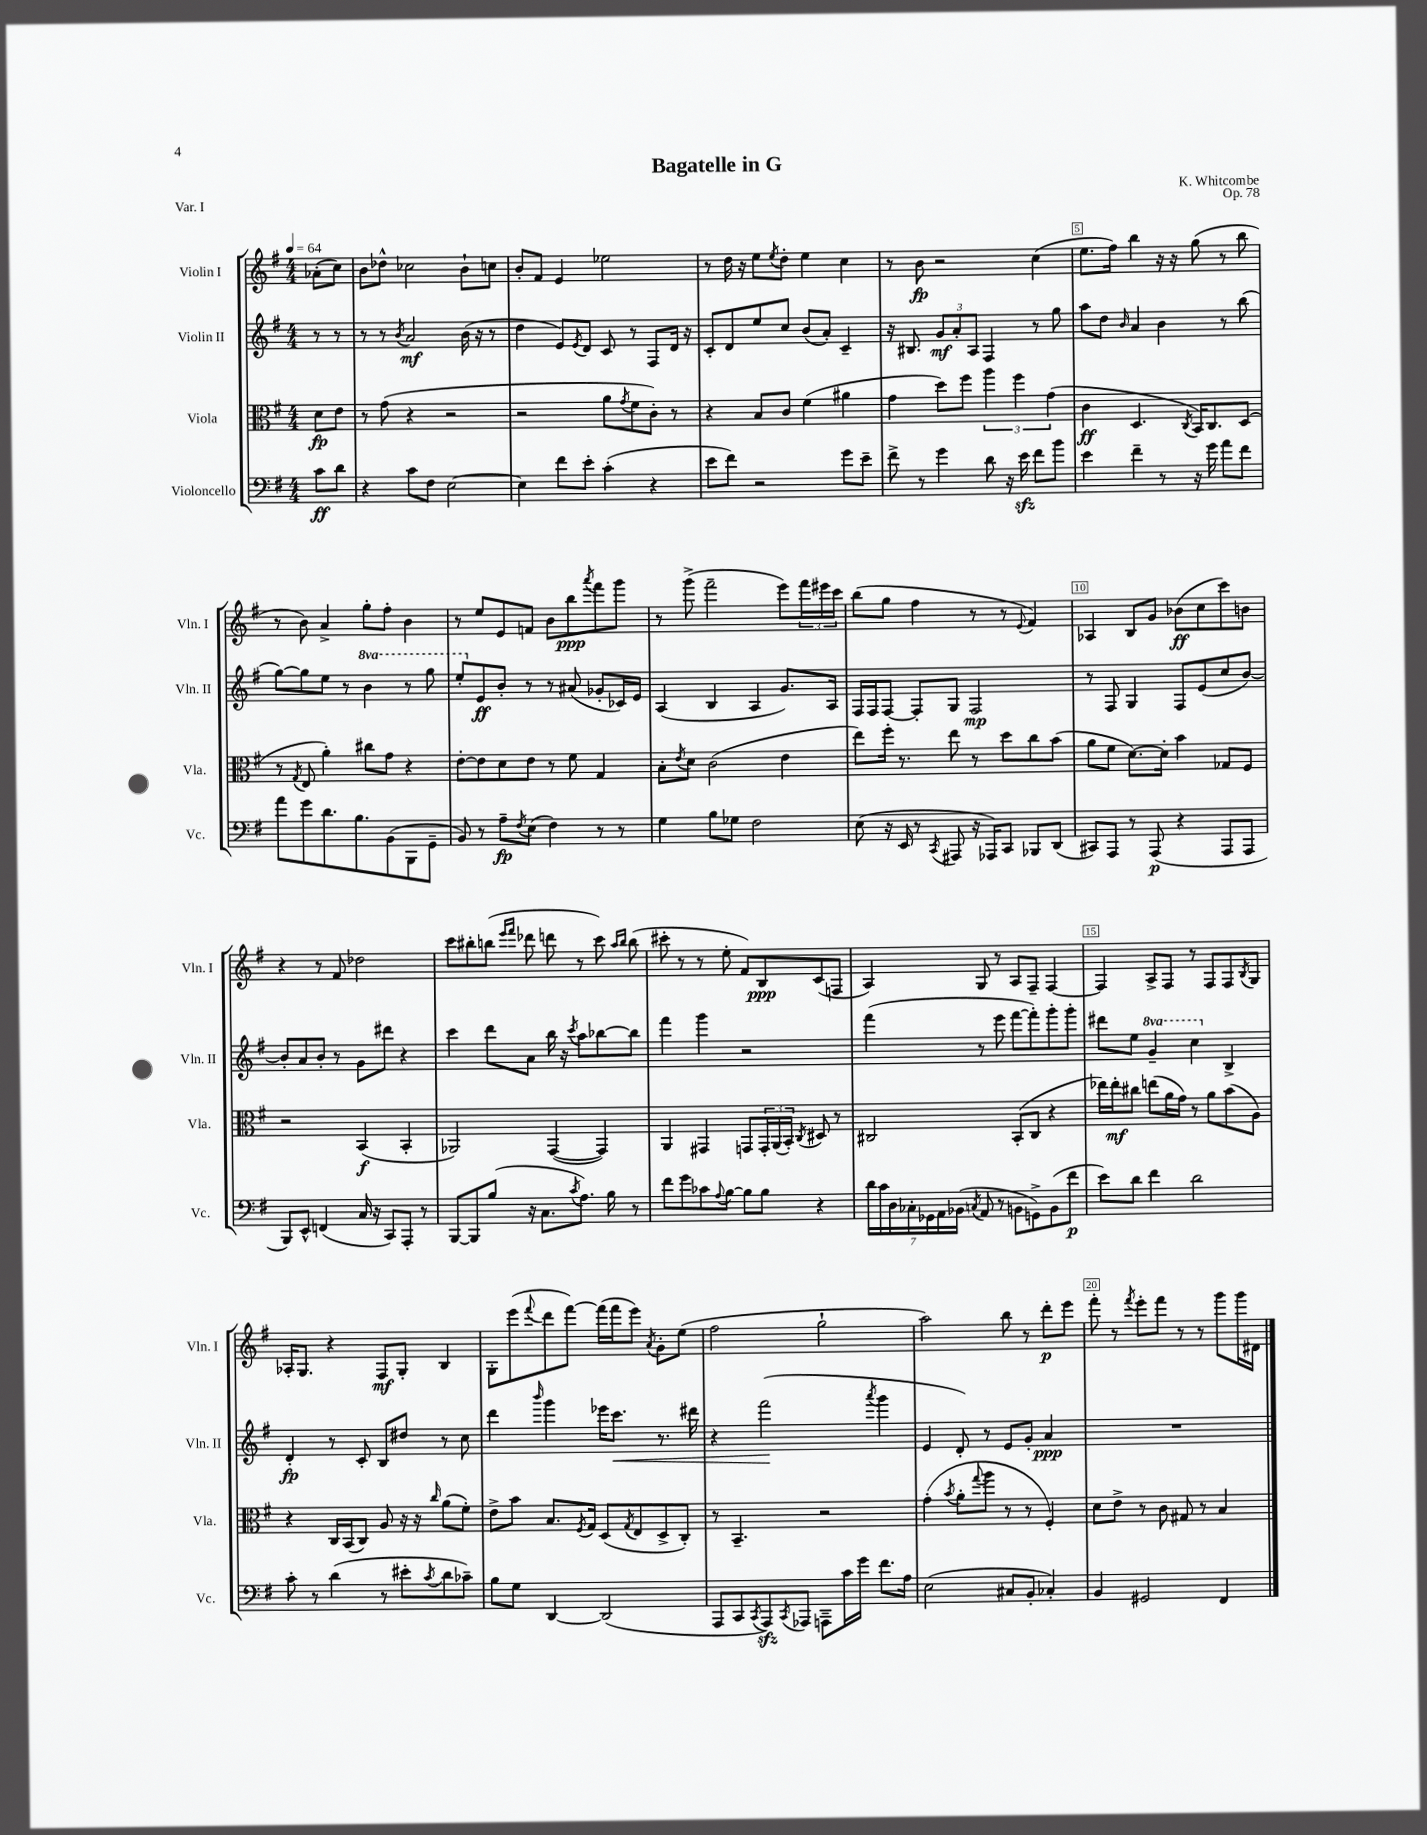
\header { title = "Bagatelle in G" composer = "K. Whitcombe" opus = "Op. 78" piece = "Var. I" }
<<
\new StaffGroup <<
\new Staff = "s0" \with { instrumentName = "Violin I" shortInstrumentName = "Vln. I" } {
    \clef treble \key g \major \numericTimeSignature \time 4/4 \partial 4 \tempo 4 = 64
    aes'8-.( c''8) |
    b'8 des''8-^ ces''2 b'8-! c''8 |
    b'8-. fis'8 e'4 ees''2 |
    r8 d''16 r16 e''8 \acciaccatura { e''8 } d''8-. e''4 c''4 |
    r8 b'8\fp r2 c''4( |
    e''8. fis''16) b''4 r16 r16 g''8( r8 b''8 |
    r8 b'8) a'4-> g''8-. fis''8-. b'4 |
    r8 e''8 e'8 f'8 b'8 b''8\ppp \acciaccatura { a'''8 } fis'''8 g'''8 |
    r8 g'''8->( fis'''2-- e'''8) \tuplet 3/2 { fis'''16 eis'''16 c'''16 } |
    b''8( g''8 fis''4 r8 r8 \appoggiatura { e'8 } fis'4) |
    aes4 b8 g'8 bes'8\ff( c''8 c'''8) b'8 |
    r4 r8 fis'8 des''2 |
    c'''8 bis''8-. b''8( \grace { e'''16 fis'''16 } des'''8 d'''8 r8 c'''8) \grace { a''16 b''16 } b''8( |
    cis'''8-. r8 r8 e''8-. fis'8) b8\ppp c'8( f8 |
    a4) g8 r8 a8 fis8-- fis4~ |
    fis4 a8-> fis8 r8 fis8 fis8 \acciaccatura { b8 } g8 |
    aes16-. g8. r4 fis8\mf g8-. b4 |
    g8-. e'''8( \appoggiatura { fis'''8 } d'''8 fis'''8~) fis'''16( fis'''16 e'''8) \acciaccatura { a'8 } g'8-. e''8( |
    fis''2 g''2-! |
    a''2) b''8 r8 d'''8-.\p e'''8 |
    fis'''8-. r8 \acciaccatura { fis'''8 } e'''8-. fis'''8 r8 r8 g'''8 g'''16 dis'16 \bar "|." |
}
\new Staff = "s1" \with { instrumentName = "Violin II" shortInstrumentName = "Vln. II" } {
    \clef treble \key g \major \numericTimeSignature \time 4/4 \set Staff.ottavationMarkups = #ottavation-simple-ordinals \partial 4
    r8 r8 |
    r8 r8 \acciaccatura { b'8 } a'2\mf b'16( r16 r8 |
    d''4 e'8) \acciaccatura { e'8 } d'8 c'8 r8 fis8 d'16 r16 |
    c'8-. d'8 e''8 c''8 b'8( a'8-.) c'4-- |
    r16 bis8. \tuplet 3/2 { g'8\mf a'8-. a8 } fis4 r8 g''8 |
    a''8 d''8 \grace { b'16 } a'4 b'4 r8 b''8( |
    g''8~) g''8 e''8 r8 \ottava #1 b''4 r8 g'''8 |
    e'''8-. \ottava #0 e'8\ff b'8-. r8 r8 ais'8( ges'8-. ces'16) e'16 |
    a4( b4 a4 g'8.) a16 |
    fis16 fis16 fis8~ fis8-. g8 fis2\mp |
    r8 fis8 g4 fis8 e'8( c''8 b'8~) |
    b'8-. a'8 b'8-. r8 g'8 dis'''8 r4 |
    c'''4 d'''8 a'8 b''16 r16 \acciaccatura { c'''8 } a''8 bes''8~ bes''8 |
    fis'''4 g'''4 r2 |
    fis'''4( r8 e'''8 fis'''8~ fis'''8-.) g'''8-. g'''8-. |
    dis'''8 e''8 \ottava #1 g''4-- c'''4 \ottava #0 b4-> |
    d'4-.\fp r8 c'8-. b8 dis''8 r8 c''8 |
    d'''4 \grace { b'''16 } g'''4 ees'''16 c'''8.\< r8. dis'''16 |
    r4 fis'''2\!( \acciaccatura { a'''8 } g'''4 |
    e'4 d'8-.) r8 e'8 g'8-. a'4\ppp |
    R1 \bar "|." |
}
\new Staff = "s2" \with { instrumentName = "Viola" shortInstrumentName = "Vla." } {
    \clef alto \key g \major \numericTimeSignature \time 4/4 \partial 4
    d'8\fp e'8 |
    r8 g'8( r4 r2 |
    r2 a'8 \acciaccatura { g'8 } fis'8 c'8-.) r8 |
    r4 b8 c'8 fis'4( ais'4 |
    g'4 d''8) fis''8 \tuplet 3/2 { a''4 fis''4 g'4( } |
    c'4\ff d4. \acciaccatura { c8 } b,16) c8. d8( |
    r8 \acciaccatura { g8 } e8 a'4-.) cis''8 g'8 r4 |
    e'8~-. e'8 d'8 e'8 r8 fis'8 g4 |
    b8-. \acciaccatura { e'8 } d'8 c'2( e'4 |
    e''8) fis''16-. r8. e''8 r8 d''8 c''8 b'8( |
    a'8 fis'8 d'8.~) d'16-. b'4 ges8 fis8 |
    r2 b,4\f( b,4-. |
    aes,2) g,4~( g,4) |
    a,4 gis,4 g,8 \tuplet 3/2 { g,16-. a,16( b,16-.) } \acciaccatura { c8 } dis8 r8 |
    cis2 b,8-.( cis8 r4 |
    ees''16) ees''16-.\mf cis''8 e''8( a'16 g'16) r8 a'8 b'8( a8) |
    r4 c16 b,16( c8) a8 r16 r16 \grace { c''16 } a'8( fis'8-.) |
    e'8-> b'8 b8. \acciaccatura { fis8 } g16 d8( \acciaccatura { g8 } e8 d8-> c8-.) |
    r8 b,4.-- r2 |
    g'4-.( \acciaccatura { b'8 } a'8-. \appoggiatura { g''8 } a''8 r8 r8 fis4-.) |
    d'8 e'8-> r8 c'8 gis8 r8 b4 \bar "|." |
}
\new Staff = "s3" \with { instrumentName = "Violoncello" shortInstrumentName = "Vc." } {
    \clef bass \key g \major \numericTimeSignature \time 4/4 \partial 4
    c'8\ff d'8 |
    r4 c'8 fis8 e2~ |
    e4 fis'8 e'8-. c'4-.( r4 |
    e'8 fis'8) r2 g'8 e'8-- |
    fis'8-> r8 g'4 d'8 r16 e'16\sfz fis'8 b'8 |
    e'4 fis'4-- r8 r16 g'16 a'8 fis'8 |
    a'8 g'8 d'8. b8. b,8( b,,8 g,8-- |
    b,8) r8 a8--\fp \acciaccatura { fis8 } e8( fis4) r8 r8 |
    g4 b8 ges8 fis2 |
    e8( r16 e,16 r8 \acciaccatura { c,8 } ais,,8 r16 aes,,16) c,8 bes,,8 d,8( |
    cis,8) a,,8 r8 a,,8\p( r4 a,,8 a,,8 |
    b,,8) e,8-^ f,4( c16 r16 c,8) a,,8-. r8 |
    b,,8~ b,,8 b8( r16 c8. \acciaccatura { c'8 } a8.) b16 r8 |
    fis'8 g'8 ces'8 \appoggiatura { a8 } b8~ b8 b8 r4 |
    \tuplet 7/4 { d'16 c'16 d16 ces16-. ges,16 a,16 bes,16( } \acciaccatura { c8 } a,8 r8 b,8 g,8->) b,8( fis'8\p |
    e'8) d'8 fis'4 d'2 |
    c'8-. r8 d'4( r8 eis'8-. \acciaccatura { c'8 } d'8 ces'8--) |
    b8 g8 d,4~ d,2( |
    a,,8 c,8 \acciaccatura { c,8 } a,,8\sfz) \acciaccatura { c,8 } aes,,8 a,,8-- c'16 g'16 fis'8. a16 |
    e2( cis8 b,8-. ces4-.) |
    b,4 gis,2 fis,4 \bar "|." |
}
>>
>>
\layout { \context { \Score \override BarNumber.break-visibility = ##(#f #t #t) barNumberVisibility = #(every-nth-bar-number-visible 5) \override BarNumber.stencil = #(make-stencil-boxer 0.1 0.3 ly:text-interface::print) } }
